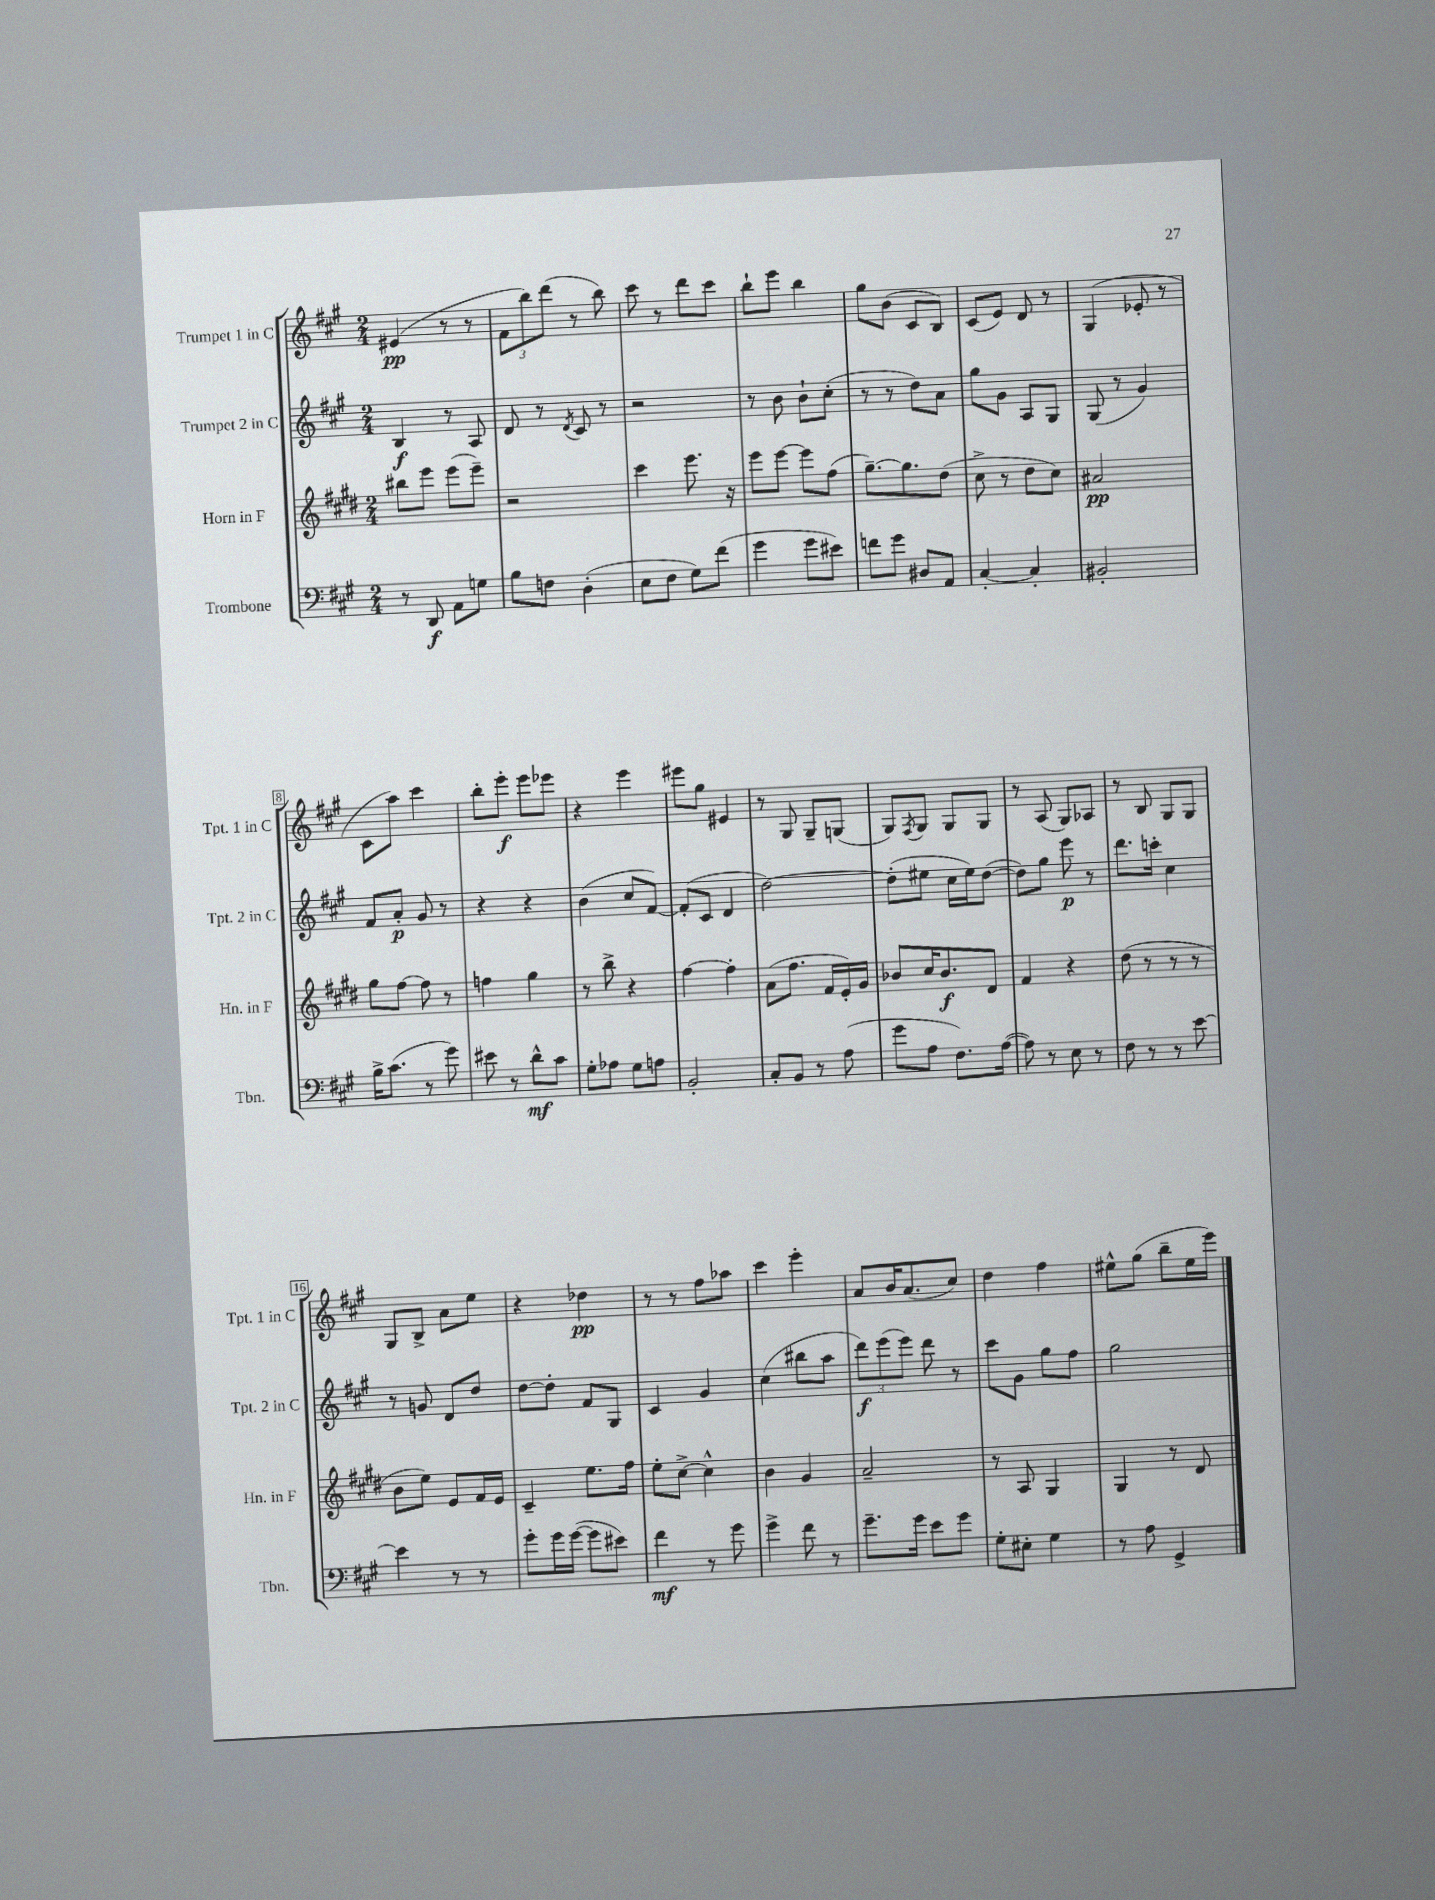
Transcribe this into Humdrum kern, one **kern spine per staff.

**kern	**dynam	**kern	**dynam	**kern	**dynam	**kern	**dynam
*part4	*part4	*part3	*part3	*part2	*part2	*part1	*part1
*staff4	*staff4	*staff3	*staff3	*staff2	*staff2	*staff1	*staff1
*I"Trombone	*	*I"Horn in F	*	*I"Trumpet 2 in C	*	*I"Trumpet 1 in C	*
*I'Tbn.	*	*I'Hn. in F	*	*I'Tpt. 2 in C	*	*I'Tpt. 1 in C	*
*clefF4	*	*clefG2	*	*clefG2	*	*clefG2	*
*k[f#c#g#]	*	*k[f#c#g#d#]	*	*k[f#c#g#]	*	*k[f#c#g#]	*
*M2/4	*	*M2/4	*	*M2/4	*	*M2/4	*
=1	=1	=1	=1	=1	=1	=1	=1
8r	.	8bb#X\L	.	4B/	f	(4e#X/	pp
8DD/	f	8eee\J	.	.	.	.	.
8AA\L	.	(8eee\L	.	8r	.	8r	.
8Gn\J	.	8eee~\J)	.	8A/	.	8r	.
=2	=2	=2	=2	=2	=2	=2	=2
8B\L	.	2r	.	8d/	.	12f#\L	.
.	.	.	.	.	.	12bb\)	.
8Fn\J	.	.	.	8r	.	.	.
.	.	.	.	.	.	(12ddd\J	.
.	.	.	.	8qd/	.	.	.
(4D'\	.	.	.	8c#/	.	8r	.
.	.	.	.	8r	.	8bb\)	.
=3	=3	=3	=3	=3	=3	=3	=3
8E\L	.	4ccc#\	.	2r	.	8ccc#\	.
8F#\J	.	.	.	.	.	8r	.
8G#\L)	.	8.eee\	.	.	.	8ddd\L	.
(8f#\J	.	.	.	.	.	8ccc#\J	.
.	.	16r	.	.	.	.	.
=4	=4	=4	=4	=4	=4	=4	=4
4g#\	.	8eee\L	.	8r	.	8bb`\L	.
.	.	[8eee\J	.	8b\	.	8eee\J	.
8g#\L	.	8eee\L]	.	8b`\L	.	4bb\	.
8e#X\J)	.	(8ff#\J	.	(8cc#'\J	.	.	.
=5	=5	=5	=5	=5	=5	=5	=5
8fn\L	.	[8.gg#~\L)	.	8r	.	8gg#\L	.
8g#\J	.	.	.	8r	.	(8b\J	.
.	.	8.gg#\]	.	.	.	.	.
8D#X/L	.	.	.	8dd\L)	.	8c#/L	.
8AA/J	.	(8dd#\J	.	8a\J	.	8B/J)	.
=6	=6	=6	=6	=6	=6	=6	=6
[4C#'/	.	8cc#^\	.	8gg#\L	.	(8c#/L	.
.	.	8r	.	8g#\J	.	8e/J)	.
4C#'/]	.	8dd#\L	.	8A/L	.	8d/	.
.	.	8cc#\J)	.	8G#/J	.	8r	.
=7	=7	=7	=7	=7	=7	=7	=7
2BB#X'/	.	2a#X/	pp	(8G#/	.	(4G#/	.
.	.	.	.	8r	.	.	.
.	.	.	.	4g#/)	.	8e-X'/	.
.	.	.	.	.	.	8r	.
!!LO:LB:g=z
=8	=8	=8	=8	=8	=8	=8	=8
16B^\KL	.	8gg#\L	.	8f#/L	.	8c#\L	.
(8.c#\J	.	.	.	.	.	.	.
.	.	[8ff#\J	.	8a'/J	p	8aa\J)	.
8r	.	8ff#\]	.	8g#/	.	4ccc#\	.
8g#\)	.	8r	.	8r	.	.	.
=9	=9	=9	=9	=9	=9	=9	=9
8e#X\	.	4ffn\	.	4r	.	8bb'\L	.
8r	.	.	.	.	.	8eee'\J	f
8d^^\L	mf	4gg#\	.	4r	.	8eee\L	.
8c#\J	.	.	.	.	.	8eee-X\J	.
=10	=10	=10	=10	=10	=10	=10	=10
8G#'\L	.	8r	.	(4b\	.	4r	.
8A-X\J	.	8bb^\	.	.	.	.	.
8G#\L	.	4r	.	8cc#/L	.	4eee\	.
8An\J	.	.	.	[8f#/J)	.	.	.
=11	=11	=11	=11	=11	=11	=11	=11
2BB'/	.	[4ff#\	.	(8f#'/L]	.	8eee#X\L	.
.	.	.	.	8c#/J	.	8gg#\J	.
.	.	4ff#'\]	.	4d/	.	4e#X/	.
=12	=12	=12	=12	=12	=12	=12	=12
8C#'/L	.	(8a\L	.	[2dd\)	.	8r	.
8BB/J	.	8.ff#\J	.	.	.	8G#/	.
8r	.	.	.	.	.	8G#~/L	.
.	.	16f#/LL	.	.	.	.	.
(8A\	.	16e'/)	.	.	.	(8Gn/J	.
.	.	16g#/JJ	.	.	.	.	.
=13	=13	=13	=13	=13	=13	=13	=13
8g#\L	.	8b-X/L	.	(8dd'\L]	.	8G#/L)	.
.	.	.	.	.	.	8qF#/	.
8A\J	.	16cc#/K	.	8ee#X\J	.	8G#/J	.
.	.	8.b-/	f	.	.	.	.
8.F#\L)	.	.	.	16cc#\LL	.	8G#/L	.
.	.	.	.	16ee#\J)	.	.	.
.	.	8d#/J	.	([8dd\J	.	8G#/J	.
([16A\Jk	.	.	.	.	.	.	.
=14	=14	=14	=14	=14	=14	=14	=14
8A\])	.	4f#/	.	8dd\L])	.	8r	.
8r	.	.	.	8gg#\J	.	(8A/	.
8E\	.	4r	.	8eee\	p	8G#/L)	.
8r	.	.	.	8r	.	8A-X/J	.
=15	=15	=15	=15	=15	=15	=15	=15
8F#\	.	(8dd#\	.	8.ddd\L	.	8r	.
8r	.	8r	.	.	.	8B/	.
.	.	.	.	16cccn'\Jk	.	.	.
8r	.	8r	.	4cc#\	.	8G#/L	.
[8e\	.	8r	.	.	.	8G#/J	.
!!LO:LB:g=z
=16	=16	=16	=16	=16	=16	=16	=16
4e\]	.	8b\L	.	8r	.	8G#/L	.
.	.	8ee\J)	.	8gn/	.	8B^/J	.
8r	.	8e/L	.	8d/L	.	8a\L	.
8r	.	16f#/L	.	8dd/J	.	8ee\J	.
.	.	16e/JJ	.	.	.	.	.
=17	=17	=17	=17	=17	=17	=17	=17
8g#'\L	.	4c#~/	.	[8dd\L	.	4r	.
16g#\L	.	.	.	8dd'\J]	.	.	.
([16g#\JJ	.	.	.	.	.	.	.
8g#\L]	.	8.ee\L	.	8f#/L	.	4dd-X\	pp
8e#X\J)	.	.	.	8G#/J	.	.	.
.	.	16ff#\Jk	.	.	.	.	.
=18	=18	=18	=18	=18	=18	=18	=18
4f#\	mf	8ee'\L	.	4c#/	.	8r	.
.	.	[8cc#^\J	.	.	.	8r	.
8r	.	4cc#^^\]	.	4g#/	.	8ff#\L	.
8g#\	.	.	.	.	.	8aa-X\J	.
=19	=19	=19	=19	=19	=19	=19	=19
4g#^\	.	4b\	.	(4cc#\	.	4ccc#\	.
8f#\	.	4g#/	.	8bb#X\L	.	4eee'\	.
8r	.	.	.	8aa\J	.	.	.
=20	=20	=20	=20	=20	=20	=20	=20
8.g#~\L	.	2a~/	.	12ddd\L)	f	8a/L	.
.	.	.	.	(12eee\	.	.	.
.	.	.	.	.	.	16b/K	.
.	.	.	.	12eee\J)	.	.	.
16g#\Jk	.	.	.	.	.	(8.a/	.
8e\L	.	.	.	8ddd\	.	.	.
8g#\J	.	.	.	8r	.	8cc#/J)	.
=21	=21	=21	=21	=21	=21	=21	=21
8G#'\L	.	8r	.	8ccc#\L	.	4dd\	.
8E#X'\J	.	8A/	.	8g#\J	.	.	.
4G#\	.	4G#/	.	8gg#\L	.	4ff#\	.
.	.	.	.	8ff#\J	.	.	.
=22	=22	=22	=22	=22	=22	=22	=22
8r	.	4G#/	.	2gg#\	.	8ee#X^^\L	.
8A\	.	.	.	.	.	(8gg#\J	.
4GG#^/	.	8r	.	.	.	8bb~\L	.
.	.	8d#/	.	.	.	16ee#\L	.
.	.	.	.	.	.	16eee\JJ)	.
==	==	==	==	==	==	==	==
*-	*-	*-	*-	*-	*-	*-	*-
